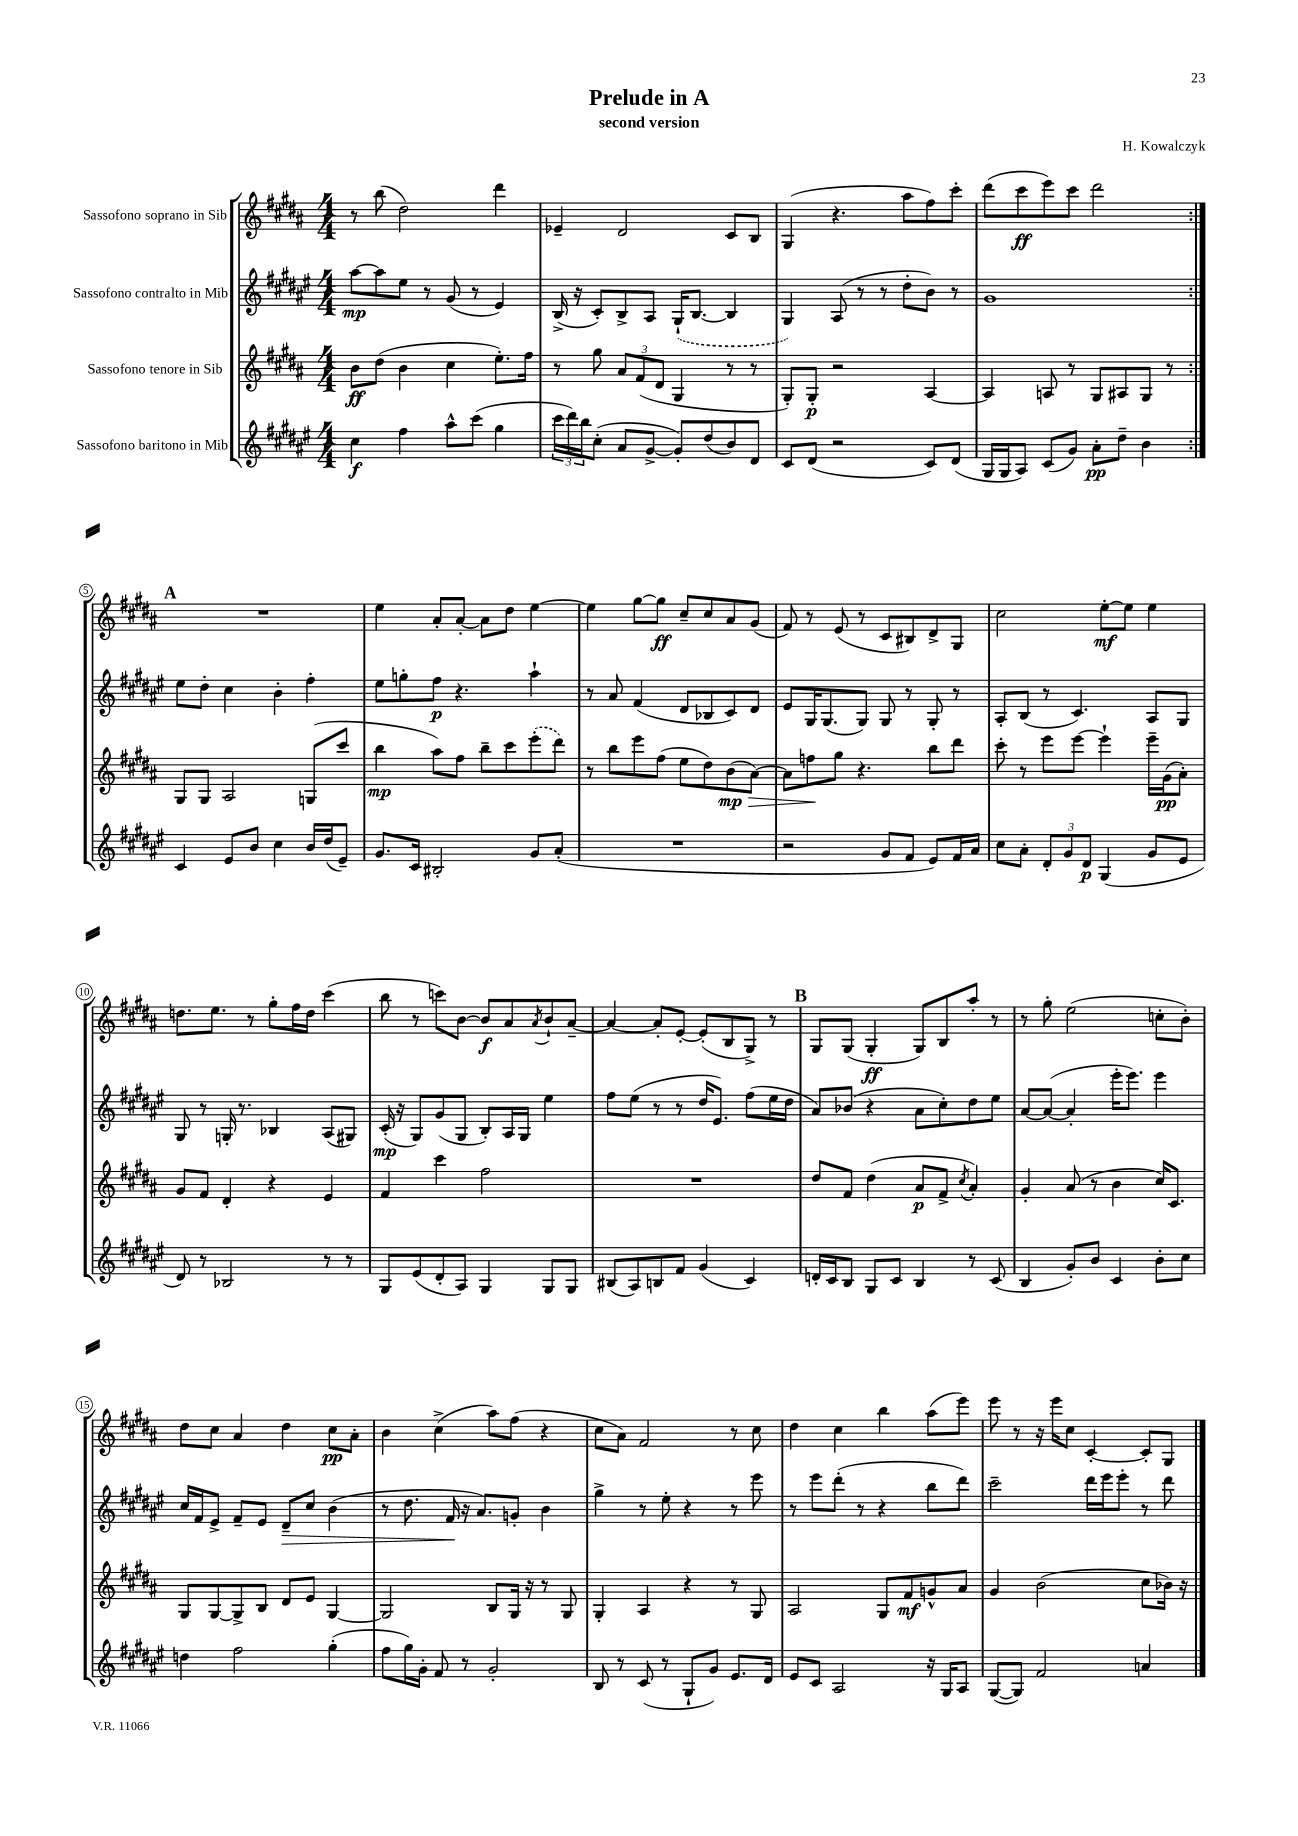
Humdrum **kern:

**kern	**dynam	**kern	**dynam	**kern	**dynam	**kern	**dynam
*part4	*part4	*part3	*part3	*part2	*part2	*part1	*part1
*staff4	*staff4	*staff3	*staff3	*staff2	*staff2	*staff1	*staff1
*I"Sassofono baritono in Mib	*	*I"Sassofono tenore in Sib	*	*I"Sassofono contralto in Mib	*	*I"Sassofono soprano in Sib	*
*clefG2	*	*clefG2	*	*clefG2	*	*clefG2	*
*k[f#c#g#d#a#e#]	*	*k[f#c#g#d#a#]	*	*k[f#c#g#d#a#e#]	*	*k[f#c#g#d#a#]	*
*M4/4	*	*M4/4	*	*M4/4	*	*M4/4	*
=1	=1	=1	=1	=1	=1	=1	=1
4cc#\	f	8b\L	ff	[8aa#\L	mp	8r	.
.	.	(8dd#\J	.	8aa#\]	.	(8bb\	.
4ff#\	.	4b\	.	8ee#\J	.	2dd#\)	.
.	.	.	.	8r	.	.	.
8aa#^^\L	.	4cc#\	.	(8g#/	.	.	.
(8ccc#\J	.	.	.	8r	.	.	.
4gg#\	.	8.ee'\L)	.	4e#/)	.	4ddd#\	.
.	.	16ff#\Jk	.	.	.	.	.
=2	=2	=2	=2	=2	=2	=2	=2
24ccc#\LL	.	8r	.	(16B^/	.	4e-X~/	.
24ddd#\)	.	.	.	.	.	.	.
.	.	.	.	16r	.	.	.
24bb\J	.	.	.	.	.	.	.
(8cc#'\J	.	8gg#\	.	8c#'/L)	.	.	.
8a#/L	.	12a#/L	.	8B^/	.	2d#/	.
.	.	(12f#/	.	.	.	.	.
[8g#^/J	.	.	.	8A#/J	.	.	.
.	.	12d#/J	.	.	.	.	.
8g#'/L])	.	4G#/	.	(16G#`/KL	.	.	.
.	.	.	.	[8.B/J	.	.	.
(8dd#/	.	.	.	.	.	.	.
8b/)	.	8r	.	4B/]	.	8c#/L	.
8d#/J	.	8r	.	.	.	8B/J	.
=3	=3	=3	=3	=3	=3	=3	=3
8c#/L	.	8G#'/L)	.	4G#/)	.	(4G#/	.
(8d#/J	.	8G#'/J	p	.	.	.	.
2r	.	2r	.	(8A#/	.	4.r	.
.	.	.	.	8r	.	.	.
.	.	.	.	8r	.	.	.
.	.	.	.	8dd#'\L	.	8aa#\L	.
8c#/L)	.	[4A#/	.	8b\J)	.	8ff#\)	.
(8d#/J	.	.	.	8r	.	8ccc#'\J	.
=4	=4	=4	=4	=4	=4	=4	=4
16G#/LL	.	4A#/]	.	1g#	.	(8ddd#\L	.
16G#/J	.	.	.	.	.	.	.
8A#/J)	.	.	.	.	.	8ccc#\	ff
(8c#/L	.	8An/	.	.	.	8eee\)	.
8g#/J)	.	8r	.	.	.	8ccc#\J	.
8a#'\L	pp	8G#/L	.	.	.	2ddd#\	.
8dd#~\J	.	8A#X/	.	.	.	.	.
4b\	.	8G#/J	.	.	.	.	.
.	.	8r	.	.	.	.	.
!!LO:LB:g=z
!!LO:REH:place=s1:t=A
=5:|!	=5:|!	=5:|!	=5:|!	=5:|!	=5:|!	=5:|!	=5:|!
4c#/	.	8G#/L	.	8ee#\L	.	1r	.
.	.	8G#/J	.	8dd#'\J	.	.	.
8e#/L	.	2A#/	.	4cc#\	.	.	.
8b/J	.	.	.	.	.	.	.
4cc#\	.	.	.	4b'\	.	.	.
16b/LL	.	(8Gn/L	.	4ff#'\	.	.	.
(16dd#/J	.	.	.	.	.	.	.
8e#~/J)	.	8ccc#/J	.	.	.	.	.
=6	=6	=6	=6	=6	=6	=6	=6
8.g#/L	.	4bb\	mp	8ee#\L	.	4ee\	.
.	.	.	.	8ggn'\	.	.	.
16c#/Jk	.	.	.	.	.	.	.
2B#X'/	.	8aa#\L)	.	8ff#\J	p	8a#'/L	.
.	.	8ff#\J	.	4.r	.	[8a#'/J	.
.	.	8bb~\L	.	.	.	8a#\L]	.
.	.	8ccc#\	.	.	.	8dd#\J	.
8g#/L	.	(8eee'\	.	4aa#`\	.	[4ee\	.
(8a#'/J	.	8ddd#\J)	.	.	.	.	.
=7	=7	=7	=7	=7	=7	=7	=7
1r	.	8r	.	8r	.	4ee\]	.
.	.	8bb\L	.	8a#/	.	.	.
.	.	8eee\	.	(4f#/	.	[8gg#\L	.
.	.	(8ff#\J	.	.	.	8gg#\J]	ff
.	.	8ee\L	.	8d#/L	.	8cc#~/L	.
.	.	8dd#\)	.	8B-X/	.	8cc#/	.
!	!	!	!LO:HP:b	!	!	!	!
.	.	(8b\	> mp	8c#/)	.	8a#/	.
.	.	[8a#\J)	.	8d#/J	.	(8g#/J	.
=8	=8	=8	=8	=8	=8	=8	=8
2r	.	8a#\L]	.	8e#/L	.	8f#/)	.
.	.	8ffn\	.	16G#/K	.	8r	.
.	.	.	.	(8.G#/	.	.	.
.	.	8gg#\J	]	.	.	(8e/	.
.	.	4.r	.	8G#/J)	.	8r	.
8g#/L	.	.	.	8G#/	.	8c#/L	.
8f#/J	.	.	.	8r	.	8B#X/)	.
8e#/L)	.	8bb\L	.	8G#'/	.	8d#^/	.
16f#/L	.	8ddd#\J	.	8r	.	8G#/J	.
16a#/JJ	.	.	.	.	.	.	.
=9	=9	=9	=9	=9	=9	=9	=9
8cc#\L	.	8ccc#'\	.	8A#'/L	.	2cc#\	.
8a#'\J	.	8r	.	(8B/J	.	.	.
12d#'/L	.	8eee\L	.	8r	.	.	.
12g#/	.	.	.	.	.	.	.
.	.	[8eee\J	.	4.c#/)	.	.	.
12d#/J	p	.	.	.	.	.	.
(4G#/	.	4eee`\]	.	.	.	[8ee'\L	mf
.	.	.	.	.	.	8ee\J]	.
8g#/L	.	16eee~\LL	.	8A#/L	.	4ee\	.
.	.	(16g#\J	pp	.	.	.	.
8e#/J	.	8a#'\J)	.	8G#/J	.	.	.
!!LO:LB:g=z
=10	=10	=10	=10	=10	=10	=10	=10
8d#/)	.	8g#/L	.	8G#/	.	8.ddn\L	.
8r	.	8f#/J	.	8r	.	.	.
.	.	.	.	.	.	8.ee\J	.
2B-X/	.	4d#'/	.	16Gn'/	.	.	.
.	.	.	.	8.r	.	.	.
.	.	.	.	.	.	8r	.
.	.	4r	.	4B-X/	.	8gg#'\L	.
.	.	.	.	.	.	16ff#\L	.
.	.	.	.	.	.	16dd\JJ	.
8r	.	4e/	.	(8A#/L	.	(4ccc#\	.
8r	.	.	.	8G#X/J)	.	.	.
=11	=11	=11	=11	=11	=11	=11	=11
8G#/L	.	4f#/	.	(16c#'/	mp	8bb\	.
.	.	.	.	16r	.	.	.
(8e#/	.	.	.	8G#/L)	.	8r	.
8d#'/	.	4ccc#\	.	(8g#/	.	8cccn\L)	.
8A#/J)	.	.	.	8G#/J	.	[8b\J	.
4G#/	.	2ff#\	.	8B'/L)	.	8b/L]	f
.	.	.	.	16A#/L	.	8a#/	.
.	.	.	.	16G#/JJ	.	.	.
.	.	.	.	.	.	8qa#/	.
8G#/L	.	.	.	4ee#\	.	8b`/	.
8G#/J	.	.	.	.	.	[8a#~/J	.
=12	=12	=12	=12	=12	=12	=12	=12
(8B#X/L	.	1r	.	8ff#\L	.	4a#/_	.
8A#/)	.	.	.	(8ee#\J	.	.	.
8Bn/	.	.	.	8r	.	8a#'/L]	.
8f#/J	.	.	.	8r	.	[8e'/J	.
(4g#/	.	.	.	16dd#/KL	.	(8e'/L]	.
.	.	.	.	8.e#/J)	.	.	.
.	.	.	.	.	.	8B/	.
4c#/)	.	.	.	(8ff#\L	.	8G#^/J)	.
.	.	.	.	16ee#\L	.	8r	.
.	.	.	.	16dd#\JJ	.	.	.
!!LO:REH:place=s1:t=B
=13	=13	=13	=13	=13	=13	=13	=13
16dn'/LL	.	8dd#/L	.	8a#/L)	.	8G#/L	.
16c#/J	.	.	.	.	.	.	.
8B/J	.	8f#/J	.	(8b-X/J	.	(8G#/J	.
8G#/L	.	(4dd#\	.	4r	.	4G#'/	ff
8c#/J	.	.	.	.	.	.	.
4B/	.	8a#/L	p	8a#\L	.	8G#/L)	.
.	.	8f#^/J	.	8cc#'\)	.	8B/	.
.	.	8qcc#/	.	.	.	.	.
8r	.	4a#'/)	.	8dd#\	.	8aa#'/J	.
(8c#/	.	.	.	8ee#\J	.	8r	.
=14	=14	=14	=14	=14	=14	=14	=14
4B/	.	4g#'/	.	[8a#/L	.	8r	.
.	.	.	.	(8a#/J_	.	8gg#'\	.
8g#'/L)	.	(8a#/	.	4a#'/]	.	(2ee\	.
8b/J	.	8r	.	.	.	.	.
4c#/	.	4b\	.	16eee#'\KL	.	.	.
.	.	.	.	8.eee#\J)	.	.	.
8b'\L	.	16cc#/KL)	.	4eee#\	.	8ccn'\L	.
.	.	8.c#/J	.	.	.	.	.
8cc#\J	.	.	.	.	.	8b'\J)	.
!!LO:LB:g=z
=15	=15	=15	=15	=15	=15	=15	=15
4ddn\	.	8G#/L	.	16cc#/LL	.	8dd#\L	.
.	.	.	.	16f#/J	.	.	.
.	.	[8G#/	.	8e#^/J	.	8cc#\J	.
2ff#\	.	8G#^/]	.	8f#~/L	.	4a#/	.
.	.	8B/J	.	8e#/J	.	.	.
!	!	!	!	!	!LO:HP:b	!	!
.	.	8d#/L	.	8d#~/L	>	4dd#\	.
.	.	8e/J	.	8cc#/J	.	.	.
(4gg#'\	.	[4G#/	.	(4b\	.	8cc#\L	pp
.	.	.	.	.	.	8a#'\J	.
=16	=16	=16	=16	=16	=16	=16	=16
8ff#\L	.	2G#/]	.	8r	.	4b\	.
16gg#\L)	.	.	.	8.dd#\	.	.	.
16g#'\JJ	.	.	.	.	.	.	.
8f#/	.	.	.	.	.	(4cc#^\	.
.	.	.	.	16f#/	.	.	.
8r	.	.	.	16r	]	.	.
.	.	.	.	8.a#/L)	.	.	.
2g#'/	.	8B/L	.	.	.	8aa#\L)	.
.	.	16G#/Jk	.	8gn'/J	.	(8ff#\J	.
.	.	16r	.	.	.	.	.
.	.	8r	.	4b\	.	4r	.
.	.	8G#/	.	.	.	.	.
=17	=17	=17	=17	=17	=17	=17	=17
8B/	.	4G#'/	.	4gg#^\	.	8cc#\L	.
8r	.	.	.	.	.	8a#\J)	.
(8c#/	.	4A#/	.	8r	.	2f#/	.
8r	.	.	.	8ee#'\	.	.	.
8G#`/L	.	4r	.	4r	.	.	.
8g#/J)	.	.	.	.	.	.	.
8.e#/L	.	8r	.	8r	.	8r	.
.	.	8G#/	.	8eee#\	.	8cc#\	.
16d#/Jk	.	.	.	.	.	.	.
=18	=18	=18	=18	=18	=18	=18	=18
8e#/L	.	2A#/	.	8r	.	4dd#\	.
8c#/J	.	.	.	8eee#\L	.	.	.
2A#/	.	.	.	(8ddd#'\J	.	4cc#\	.
.	.	.	.	8r	.	.	.
.	.	8G#/L	.	4r	.	4bb\	.
.	.	8f#/	mf	.	.	.	.
16r	.	8gn^^/	.	8bb\L	.	(8aa#\L	.
16G#/KL	.	.	.	.	.	.	.
8A#/J	.	8a#/J	.	8ddd#\J)	.	8eee\J)	.
=19	=19	=19	=19	=19	=19	=19	=19
([8G#/L	.	4g#/	.	2ccc#~\	.	8eee\	.
8G#/J])	.	.	.	.	.	8r	.
2f#/	.	(2b\	.	.	.	16r	.
.	.	.	.	.	.	16eee\KL	.
.	.	.	.	.	.	8cc#\J	.
.	.	.	.	16ddd#\LL	.	[4c#'/	.
.	.	.	.	16eee#\J	.	.	.
.	.	.	.	8eee#'\J	.	.	.
4an/	.	8cc#\L	.	8r	.	8c#'/L]	.
.	.	16b-X\Jk)	.	8ddd#\	.	8G#/J	.
.	.	16r	.	.	.	.	.
==	==	==	==	==	==	==	==
*-	*-	*-	*-	*-	*-	*-	*-
